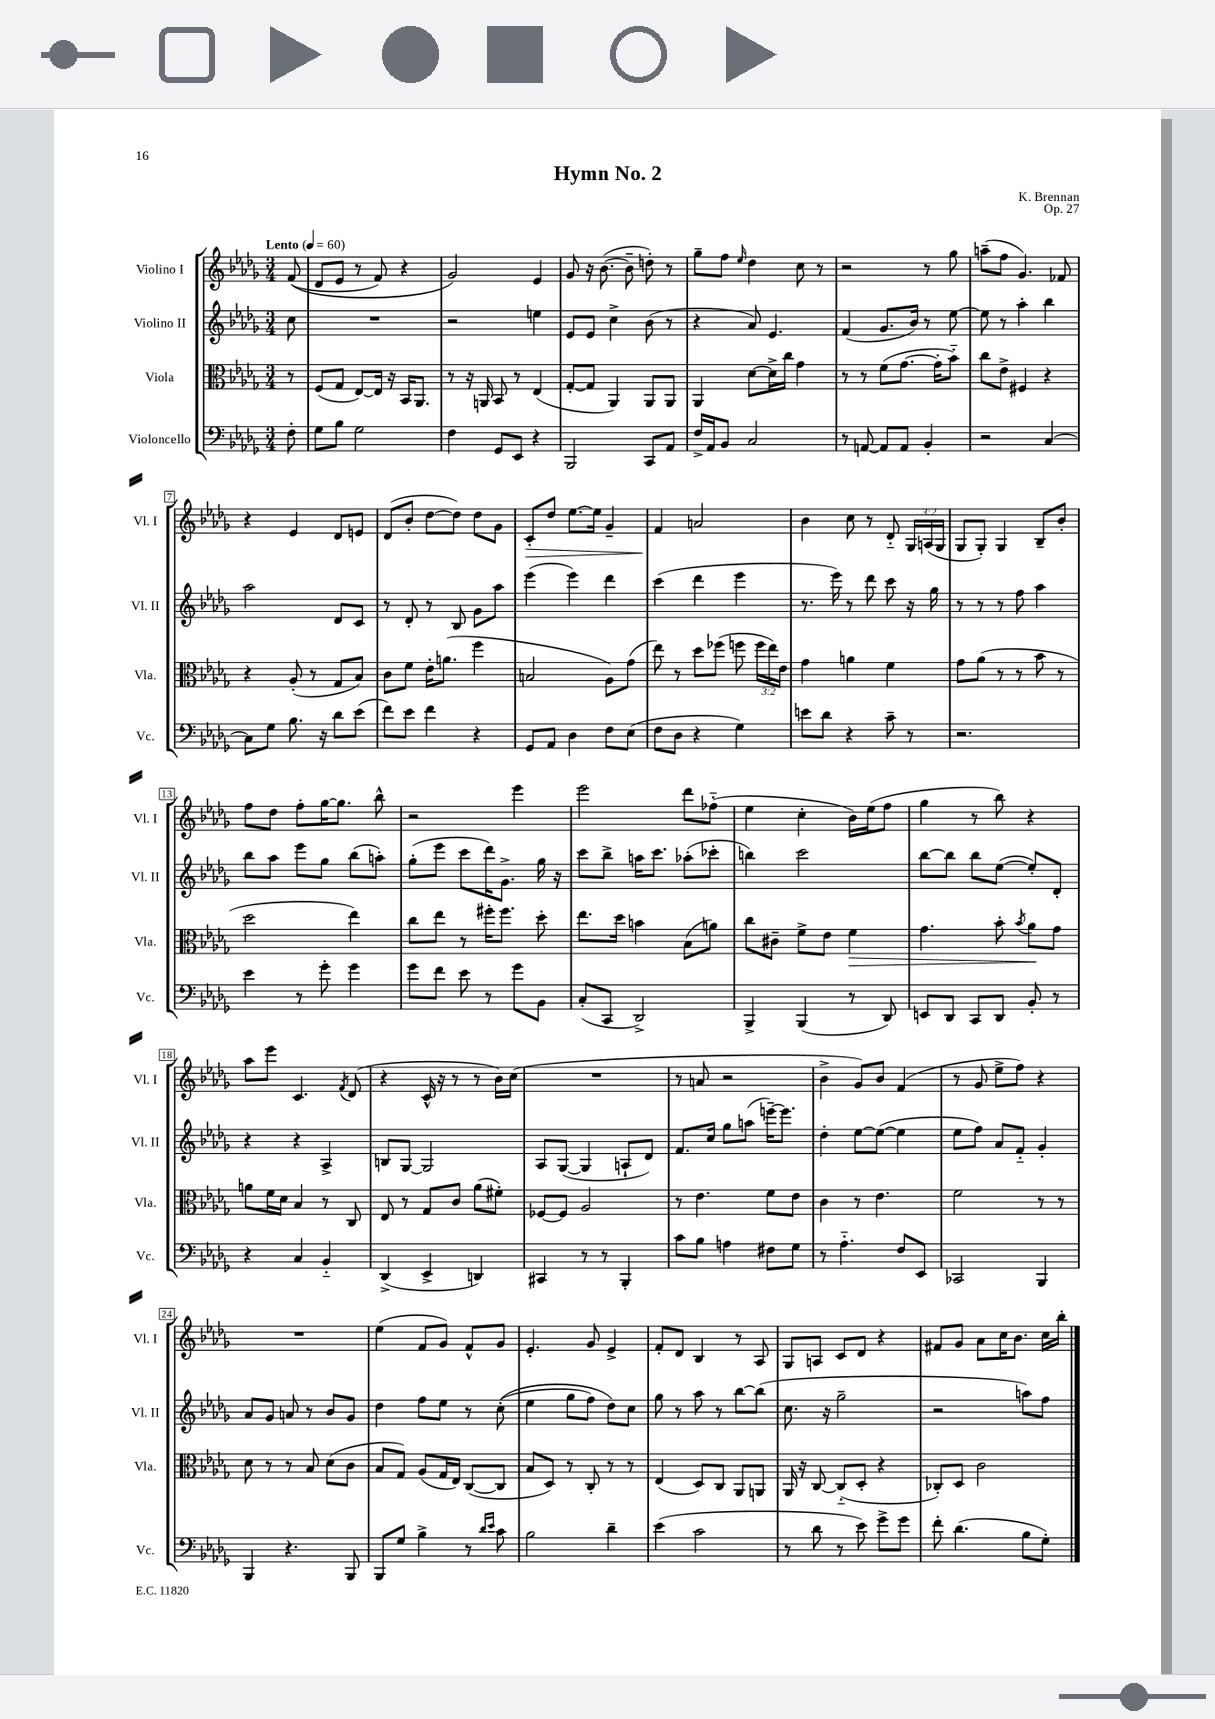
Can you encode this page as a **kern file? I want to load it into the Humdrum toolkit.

**kern	**kern	**kern	**kern
*staff4	*staff3	*staff2	*staff1
*clefF4	*clefC3	*clefG2	*clefG2
*k[b-e-a-d-g-]	*k[b-e-a-d-g-]	*k[b-e-a-d-g-]	*k[b-e-a-d-g-]
*M3/4	*M3/4	*M3/4	*M3/4
*MM60	*MM60	*MM60	*MM60
8F'	8r	8cc	&((8f
=	=	=	=
8G-	(8F	2.r	8d-
8B-	8G-	.	8e-
2G-	[8E-)	.	8r
.	16E-]	.	8f)
.	16r	.	.
.	16BB-	.	4r
.	8.AA-	.	.
=	=	=	=
4F	8r	2r	2g-&)
.	16r	.	.
.	16AA	.	.
8GG-	8BB-	.	.
8EE-	8r	.	.
4r	(4E-	4ee	4e-
=	=	=	=
2BBB-	[8G-'	8e-	8g-
.	8G-]	8e-	16r
.	.	.	([8.b-
.	4AA-)	4cc^	.
.	.	.	8b-~]
8CC	8AA-	(8b-	8dd')
8AA-	8AA-	8r	8r
=	=	=	=
16F^	4AA-	4r	8gg-~
16AA-	.	.	.
8BB-	.	.	8ff
.	.	.	16qqee-
2C	[8d-	8a-)	4dd-
.	16d-^]	4.e-	.
.	16cc	.	.
.	4g-	.	8cc
.	.	.	8r
=	=	=	=
8r	8r	(4f	2r
[8AA	8r	.	.
8AA]	(8f	8.g-	.
8AA	[8.g-	.	.
.	.	16b-)	.
4BB-'	.	8r	8r
.	16g-']	.	.
.	8b-'~)	[8ee-	8gg-
=	=	=	=
2r	8cc	8ee-]	(8aa~
.	8e-^	8r	8ff
.	4F#	4aa-'	4.g-)
[4C	4r	4bb-	.
.	.	.	8f-
=	=	=	=
8C]	4r	2aa-	4r
8G-	.	.	.
8.B-	(8A-'	.	4e-
.	8r	.	.
16r	.	.	.
8d-	8G-	8d-	8d-
(8e-	8B-)	8c	8e
=	=	=	=
8f)	8c	8r	(8d-
8e-	8f	8d-'	8b-'
4f	16e-'	8r	[8dd-
.	(8.a	.	.
.	.	8B-	8dd-])
4r	4ff	8g-	8dd-
.	.	8aa-	8g-
=	=	=	=
8GG-	2B	(4eee-	8c'
8AA-	.	.	8dd-
4D-	.	4eee-)	[8.ee-
.	.	.	16ee-]
8F	8A-)	4ddd-	4g-~
(8E-	(8g-	.	.
=	=	=	=
8F	8ee-)	(4ccc	4f
8D-	8r	.	.
4r	8dd-	4ddd-	2a
.	(8ff-	.	.
4G-)	8ff	4eee-	.
.	24ff	.	.
.	24ee-)	.	.
.	24e-	.	.
=	=	=	=
8e	4g-	8.r	4b-
8d-	.	.	.
.	.	16eee-)	.
4r	4a	8r	8cc
.	.	8ddd-	8r
8c~	4f	8ccc	8d-'~
8r	.	16r	24G-
.	.	.	(24A
.	.	16gg-	.
.	.	.	24G-
=	=	=	=
2.r	8g-	8r	8G-
.	(8a-	8r	8G-')
.	8r	8r	4G-
.	8r	8ff	.
.	8b-	4aa-	8B-~
.	8r	.	8b-'
=	=	=	=
4e-	2dd-	8bb-	8ff
.	.	8aa-	8dd-
8r	.	8eee-	8ff'
8g-'	.	8gg-	[16gg-
.	.	.	8.gg-]
4g-	4ee-)	(8bb-	.
.	.	8aa')	8bb-^^
=	=	=	=
8g-	8cc	(8gg-'	2r
8f	8ee-	8eee-	.
8e-	8r	8ccc	.
8r	16ff#'	16ddd-)	.
.	8.ff#	8.g-^	.
8g-	.	.	4eee-
8BB-	8dd-'	16gg-	.
.	.	16r	.
=	=	=	=
(8C'	8.ee-	8ccc	2eee-
8CC	.	8bb-^	.
.	16dd-	.	.
2DD-^)	4b	16aa	.
.	.	8.ccc	.
.	(8B-	(8aa-'	8ddd-
.	8a)	8ccc-'	(8ff-'~
=	=	=	=
4BBB-^	8cc	4bb)	4ee-
.	8c#~	.	.
(4BBB-	8f^	2ccc	4cc'
.	8e-	.	.
8r	4f	.	16b-)
.	.	.	(16ee-
8DD-)	.	.	8ff
=	=	=	=
8EE	4.g-	[8bb-	4gg-
8DD-	.	8bb-]	.
8CC	.	8bb-	8r
8DD-	8b-'	([8ee-	8bb-)
.	8qb-	.	.
8BB-'	8a-	8ee-'])	4r
8r	8g-	8d-'	.
=	=	=	=
4r	8a	4r	8aa-
.	16f	.	8eee-
.	16d-	.	.
4C	4B-	4r	4.c
4BB-'~	8r	4A-^	.
.	.	.	8qf
.	8C	.	(8d-
=	=	=	=
(4DD-^	8E-	8B	4r
.	8r	[8G-	.
4EE-^	8G-	2G-]	16c^^
.	.	.	16r
.	8c	.	8r
4DD)	(8a-	.	8r
.	8f#')	.	16b-)
.	.	.	(16cc
=	=	=	=
4CC#	[8F-	8A-	2.r
.	8F-]	([8G-	.
8r	2A-	4G-]	.
8r	.	.	.
4BBB-'	.	8A`	.
.	.	8d-)	.
=	=	=	=
8c	8r	8.f	8r
8B-	4.e-	.	8a
.	.	16cc	.
4A	.	8gg-	2r
.	.	(8aa	.
8F#	8f	[16eee~)	.
.	.	8.eee]	.
8G-	8e-	.	.
=	=	=	=
8r	4c	4dd-'	4b-^
4.A-'~	.	.	.
.	8r	[8ee-	8g-)
.	4.e-	(8ee-_	8b-
8F	.	4ee-]	(4f
8EE-	.	.	.
=	=	=	=
2CC-	2f	8ee-	8r
.	.	8ff)	8g-
.	.	8a-	8ee-^
.	.	8f'~	8ff)
4BBB-	8r	4g-'	4r
.	8r	.	.
=	=	=	=
4BBB-	8d-	8a-	2.r
.	8r	8g-	.
4.r	8r	8a	.
.	8B-	8r	.
.	(8d-	8b-	.
8BBB-	8c	8g-	.
=	=	=	=
8BBB-	8B-	4dd-	(4ee-
8G-	8G-)	.	.
4B-^	(8A-	8ff	8f
.	16G-	8ee-	8g-)
.	16E-)	.	.
8r	([8C	8r	8f^^
16qqd-	.	.	.
16qqe-	.	.	.
8c	8C]	&((8cc'	8g-
=	=	=	=
2B-	8B-	4ee-	4.e-'
.	8D-)	.	.
.	8r	8gg-	.
.	8C'	8ff)	8g-
4d-~	8r	8dd-&)	4e-^
.	8r	8cc	.
=	=	=	=
(4e-	(4E-	8gg-	8f'
.	.	8r	8d-
2c	8D-)	8aa-	4B-
.	8C	8r	.
.	8AA-	[8bb-	8r
.	8AA	(8bb-]	8A-
=	=	=	=
8r	16AA-	8.cc	8G-
.	16r	.	.
8d-	[8C	.	8A
.	.	16r	.
8r	(8C'~]	2gg-~	8c
8e-)	8D-'	.	8d-
8g-^	4r	.	4r
8g-	.	.	.
=	=	=	=
8f'	8C-')	2r	8f#
(4.d-	8D-	.	8g-
.	2c	.	8a-
.	.	.	16cc
.	.	.	8.b-
8B-	.	8aa)	.
8G-')	.	8ff	16cc
.	.	.	16bb-'
==	==	==	==
*-	*-	*-	*-
